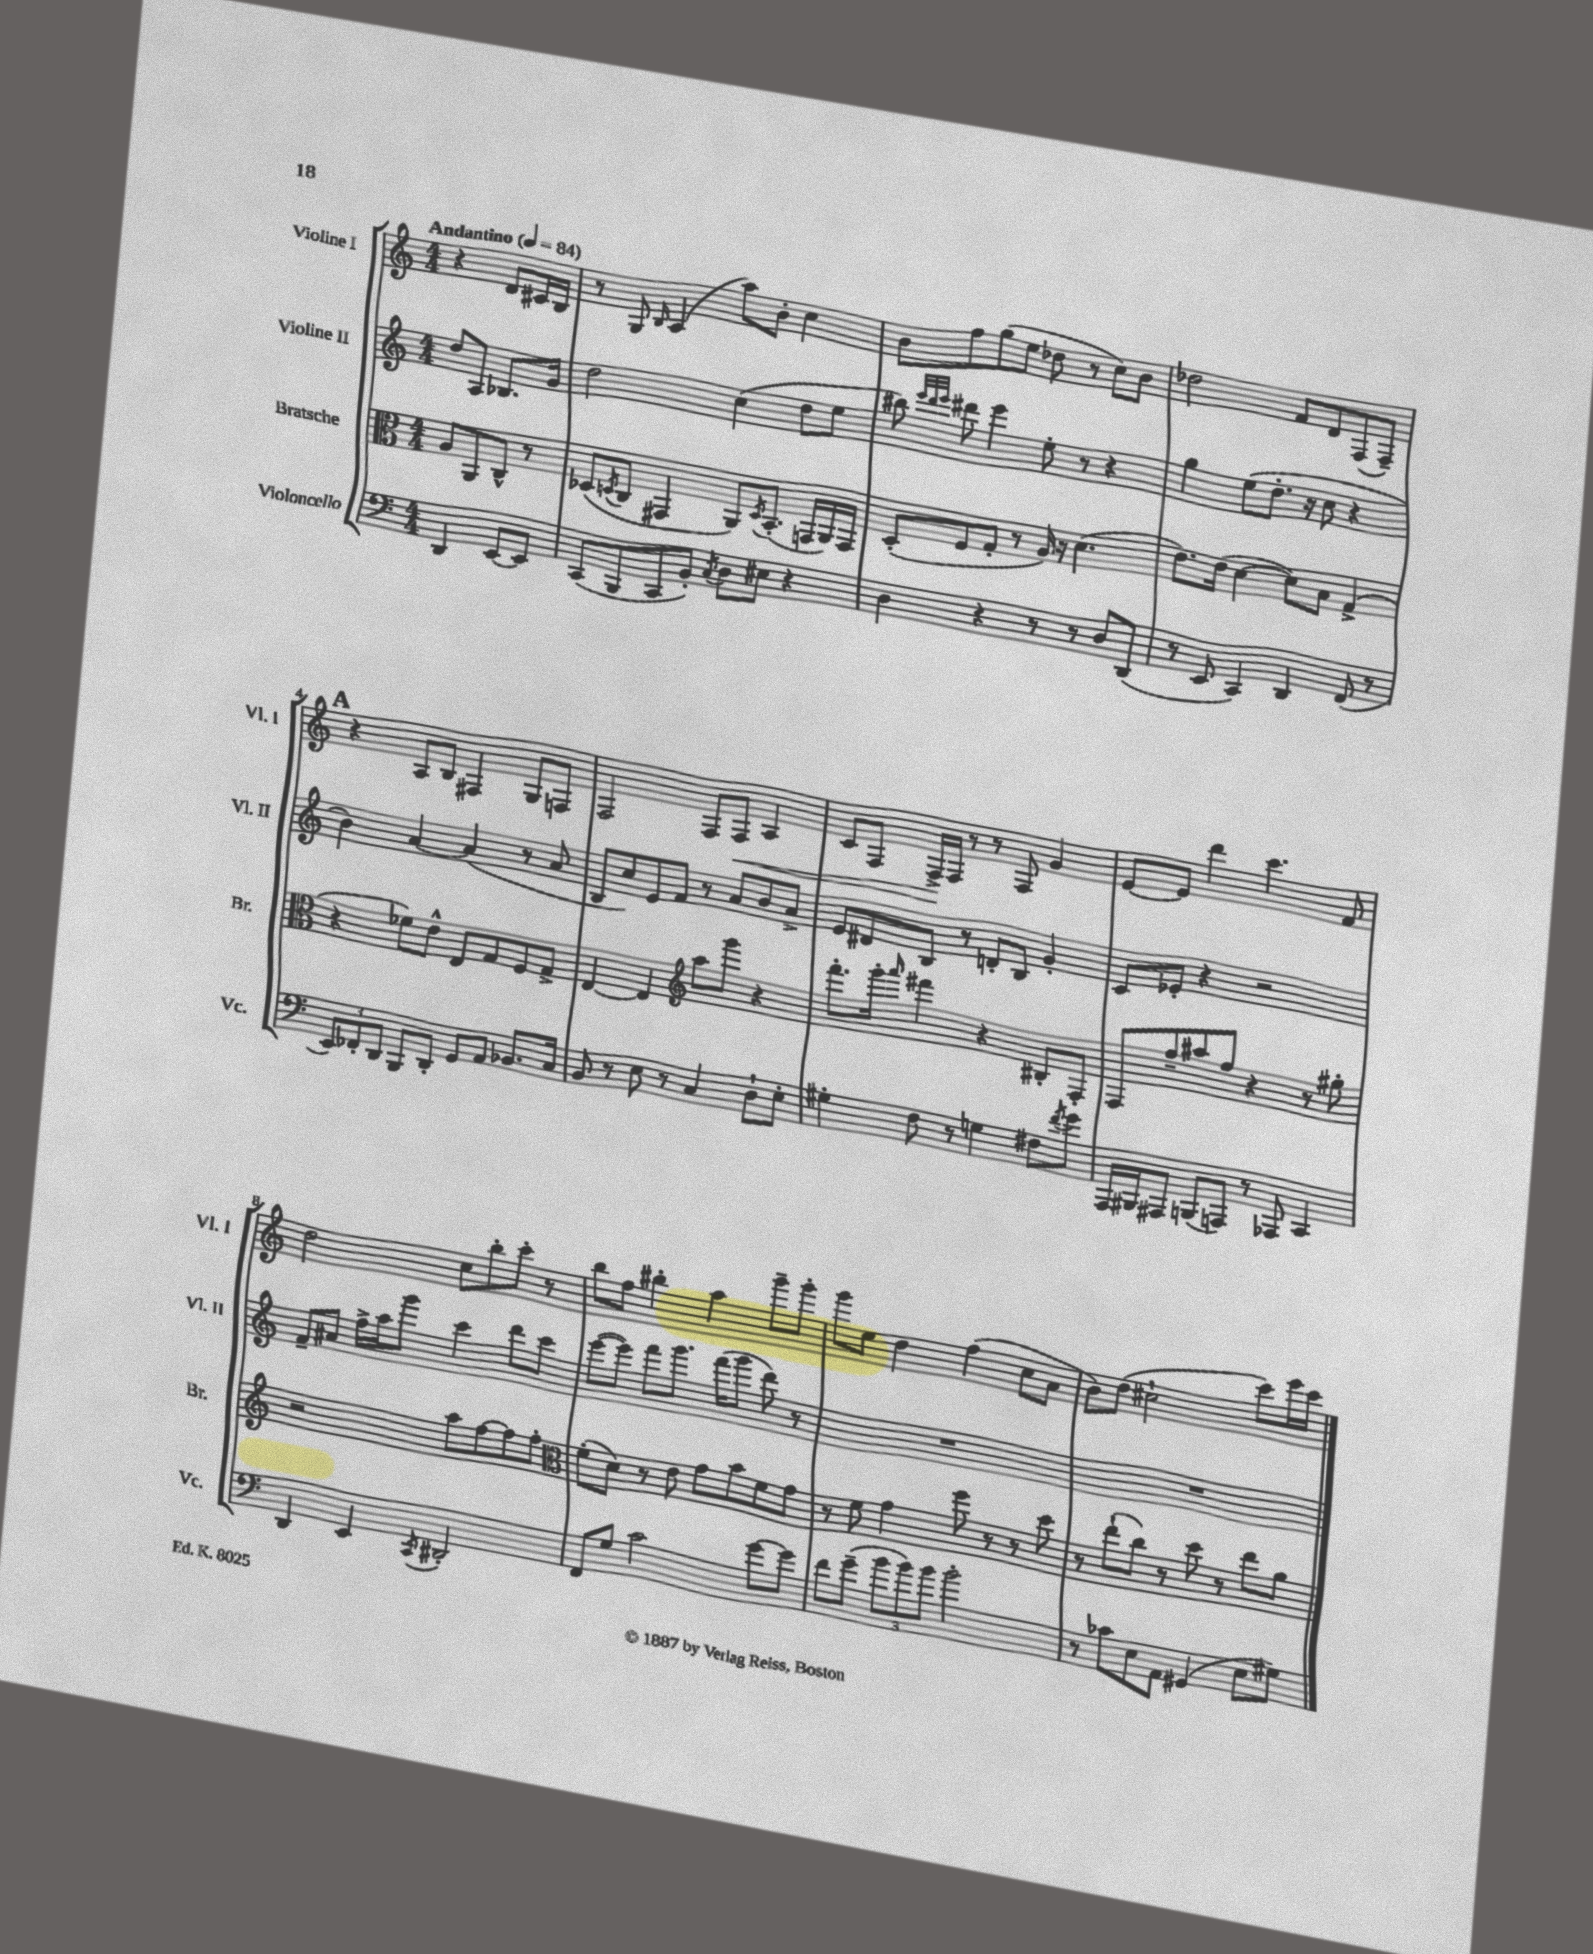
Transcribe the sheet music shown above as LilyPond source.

<<
\new StaffGroup <<
\new Staff = "s0" \with { instrumentName = "Violine I" shortInstrumentName = "Vl. I" } {
    \clef treble \key c \major \numericTimeSignature \time 4/4 \partial 2 \tempo "Andantino" 4 = 84
    r4 d'8 cis'16 b16 |
    r8 g8 \grace { b16 } a4( a''8) b'8-. c''4 |
    b'8 f''8 g''8( e''8 des''8 r8 c''8) b'8 |
    des''2 f'8 d'8 f8( f8--) |
    \mark \markup { \bold "A" } r4 a8 b8 fis4 g8 f8 |
    f2 f8 f8\< a4 |
    c'8 f8 f16->\! f16 r8 r8 f8 g'4 |
    e'8~ e'8 d'''4 c'''4. f'8 |
    d''2 c''8 b''8-. c'''8-. r8 |
    b''8 f''8 bis''4-. a''4 g'''8-- g'''8-. |
    g'''8 e''8 d''4 f''4( c''8 a'8 |
    b'8) d''8( cis''2-! c'''8) e'''16 c'''16 \bar "|." |
}
\new Staff = "s1" \with { instrumentName = "Violine II" shortInstrumentName = "Vl. II" } {
    \clef treble \key c \major \numericTimeSignature \time 4/4 \partial 2
    d''8 a8 bes8. g'16 |
    d''2 c''4( d''8 e''8 |
    bis''8) \grace { e'''32 d'''32 e'''32 } dis'''8 e'''4 e''8-. r8 r4 |
    g''4 e''8( d''8.-. r16 c''8 r4 |
    \mark \markup { \bold "A" } b'4) a'4~ a'4( r8 a'8 |
    b8 c''8) e'8 f'8 r8 a'8 b'8 a'8-> |
    e'8 dis'8 b8 r8 d'8-. b8 g'4-. |
    c'8 ees'8-. r4 r2 |
    f'8-- ais'8 f''16-> a''16 g'''8 c'''4 d'''8 c'''8 |
    e'''8~( e'''8) f'''8 g'''8. f'''16( g'''8 d'''8) r8 |
    R1 |
    R1 \bar "|." |
}
\new Staff = "s2" \with { instrumentName = "Bratsche" shortInstrumentName = "Br." } {
    \clef alto \key c \major \numericTimeSignature \time 4/4 \partial 2
    a8 a,8 c8-^ r8 |
    des8( \acciaccatura { d8 } c8 gis,4 a,8) \acciaccatura { d8 } b,8.-.( g,16 a,16) g,16 |
    d8-.( f8 g8-. r8 a16) r16 d'4.( |
    e'8.) e'16( d'4~ d'8) b8 g4->( |
    \mark \markup { \bold "A" } r4 fes'8) e'8-^ e8 g8 f8 g8-> |
    e4~ e4 \clef treble a''8 g'''8 r4 |
    f'''8.-. g'''16-. \grace { a'''16 } fis'''4 r4 bis8-. f8-. |
    f8 f''8-- ais''8 f''8 r4 r8 gis''8-. |
    r2 a''8 f''8~ f''8 f''8-. |
    \clef alto f'8-.( d'8) r8 e'8 g'8 b'8 f'8 g'8 |
    r8 f'8 g'4 f''8 r8 r8 d''8 |
    r8 e''8-!( c''8) r8 d''8 r8 e''8 a'8 \bar "|." |
}
\new Staff = "s3" \with { instrumentName = "Violoncello" shortInstrumentName = "Vc." } {
    \clef bass \key c \major \numericTimeSignature \time 4/4 \partial 2
    d,4 e,8~ e,8 |
    c,8( b,,8 c,8 b,8-.) \acciaccatura { c8 } d8 eis8 r4 |
    d4 r4 r8 r8 d8 d,8( |
    r8 e,8 c,4) d,4 f,8( r8 |
    \mark \markup { \bold "A" } \tuplet 3/2 { e,8) fes,8-. d,8 } b,,8 d,8-. g,8 a,8 bes,8. c16 |
    b,8 r8 e8 r8 c4 d8-! e8-. |
    gis4-. f8 r8 g4 fis8 \acciaccatura { f'8 } g'8 |
    a,,16 bis,,16 ais,,8 b,,8( a,,8) r8 aes,,8 c,4 |
    d,4 e,4 \acciaccatura { c,8 } dis,2-. |
    f,8 g8 c'2 g'8~ g'8 |
    f'8 g'8--( \tuplet 3/2 { b'8 b'8) b'8 } b'2-. |
    r8 ces'8 e8 a,8 gis,4( e8 gis8) \bar "|." |
}
>>
>>
